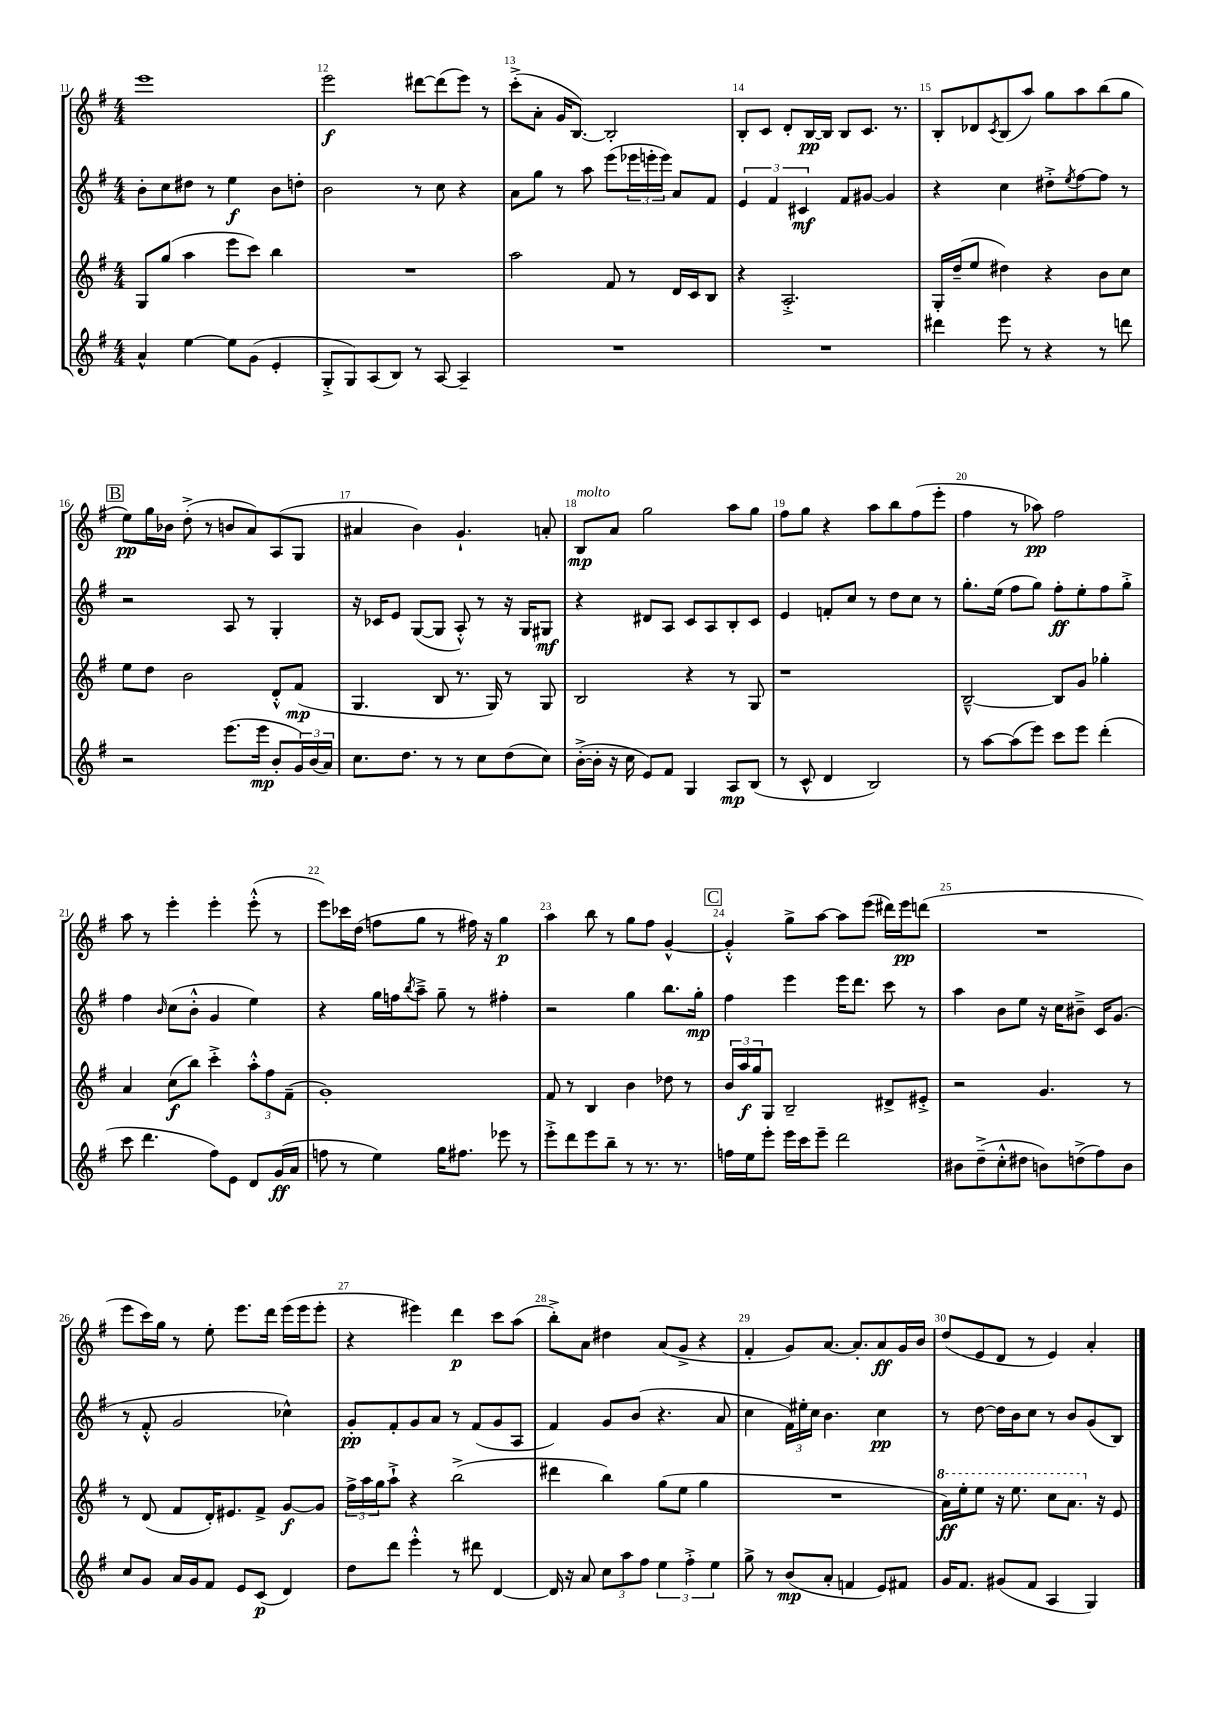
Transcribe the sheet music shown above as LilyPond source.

<<
\new StaffGroup <<
\new Staff = "s0" {
    \clef treble \key g \major \numericTimeSignature \time 4/4
    e'''1 |
    e'''2\f dis'''8~ dis'''8( e'''8) r8 |
    c'''8-.->( a'8-. g'16 b8.~) b2-. |
    b8-. c'8 d'8-. b16~\pp b16 b8 c'8. r8. |
    b8-. des'8 \acciaccatura { c'8 } b8( a''8) g''8 a''8 b''8( g''8 |
    \mark \markup { \box "B" } e''8\pp) g''16 bes'16 d''8-.->( r8 b'8 a'8) a8( g8 |
    ais'4 b'4) g'4.-! a'8-. |
    b8\mp^\markup { \italic "molto" } a'8 g''2 a''8 g''8 |
    fis''8 g''8 r4 a''8 b''8 fis''8( e'''8-. |
    fis''4 r8 aes''8\pp) fis''2 |
    a''8 r8 e'''4-. e'''4-. e'''8-.-^( r8 |
    e'''8) ces'''16 d''16( f''8 g''8 r8 fis''16) r16 g''4\p |
    a''4 b''8 r8 g''8 fis''8 g'4~-^ |
    \mark \markup { \box "C" } g'4-.-^ g''8-> a''8~ a''8 e'''8( dis'''16) e'''16\pp d'''8( |
    R1 |
    e'''8 c'''16) g''16 r8 e''8-. e'''8. d'''16 e'''16( e'''16 e'''8-. |
    r4 eis'''4) d'''4\p c'''8 a''8( |
    b''8-.->) a'8 dis''4 a'8( g'8-> r4 |
    fis'4-. g'8) a'8.~ a'8.-. a'8\ff g'16 b'16 |
    d''8( e'8 d'8 r8 e'4) a'4-. \bar "|." |
}
\new Staff = "s1" {
    \clef treble \key g \major \numericTimeSignature \time 4/4
    b'8-. c''8 dis''8 r8 e''4\f b'8 d''8-. |
    b'2 r8 c''8 r4 |
    a'8 g''8 r8 a''8 e'''8( \tuplet 3/2 { ees'''16 e'''16-. e'''16) } a'8 fis'8 |
    \tuplet 3/2 { e'4 fis'4 cis'4\mf } fis'8 gis'8~ gis'4 |
    r4 c''4 dis''8-.-> \acciaccatura { e''8 } fis''8~ fis''8 r8 |
    \mark \markup { \box "B" } r2 a8 r8 g4-. |
    r16 ces'16 e'8 g8~( g8 a8-.-^) r8 r16 g16 gis8\mf |
    r4 dis'8 a8 c'8 a8 b8-. c'8 |
    e'4 f'8-. c''8 r8 d''8 c''8 r8 |
    g''8.-. e''16( fis''8 g''8) fis''8-.\ff e''8-. fis''8 g''8-.-> |
    fis''4 \grace { b'16 } c''8( b'8-.-^ g'4 e''4) |
    r4 g''16 f''16 \acciaccatura { b''8 } a''8---> g''8-- r8 fis''4-. |
    r2 g''4 b''8. g''16-.\mp |
    \mark \markup { \box "C" } fis''4 e'''4 e'''16 d'''8. c'''8 r8 |
    a''4 b'8 e''8 r16 c''16 bis'8---> c'16 g'8.( |
    r8 fis'8-.-^ g'2 ces''4-^) |
    g'8-.\pp fis'8-. g'8 a'8 r8 fis'8( g'8 a8 |
    fis'4) g'8 b'8( r4. a'8 |
    c''4 \tuplet 3/2 { fis'16) eis''16-. c''16 } b'4. c''4\pp |
    r8 d''8~ d''16 b'16 c''8 r8 b'8 g'8( b8) \bar "|." |
}
\new Staff = "s2" {
    \clef treble \key g \major \numericTimeSignature \time 4/4
    g8 g''8( a''4 e'''8 c'''8) b''4 |
    R1 |
    a''2 fis'8 r8 d'16 c'16 b8 |
    r4 a2.-.-> |
    g16-. d''16--( e''8 dis''4) r4 b'8 c''8 |
    \mark \markup { \box "B" } e''8 d''8 b'2 d'8-.-^ fis'8\mp( |
    g4. b8 r8. g16) r8 g8 |
    b2 r4 r8 g8 |
    r1 |
    b2~---^ b8 g'8 ges''4-. |
    a'4 c''8\f( b''8) c'''4-.-> \tuplet 3/2 { a''8-.-^ fis''8 fis'8--( } |
    g'1-.) |
    fis'8 r8 b4 b'4 des''8 r8 |
    \mark \markup { \box "C" } \tuplet 3/2 { b'16 a''16\f g''16 } g8 b2-- dis'8-> eis'8-.-> |
    r2 g'4. r8 |
    r8 d'8( fis'8 d'16-.) eis'8. fis'8-> g'8~\f g'8 |
    \tuplet 3/2 { fis''16-> a''16 g''16 } a''8-!-> r4 b''2->( |
    dis'''4 b''4) g''8( e''8 g''4 |
    R1 |
    \ottava #1 a''16\ff) e'''16-. e'''8 r16 e'''8. c'''8 a''8. \ottava #0 r16 e'8 \bar "|." |
}
\new Staff = "s3" {
    \clef treble \key g \major \numericTimeSignature \time 4/4
    a'4-^ e''4~ e''8 g'8( e'4-. |
    g8-.-> g8) a8( b8) r8 a8~ a4-- |
    R1 |
    R1 |
    dis'''4 e'''8 r8 r4 r8 d'''8 |
    \mark \markup { \box "B" } r2 e'''8.( e'''16\mp b'8-. \tuplet 3/2 { g'16) b'16( a'16) } |
    c''8. d''8. r8 r8 c''8 d''8( c''8) |
    b'16~-.->( b'16-. r16 c''16 e'8) fis'8 g4 a8\mp b8( |
    r8 c'8-^ d'4 b2) |
    r8 a''8~ a''8( e'''8) c'''8 e'''8 d'''4-.( |
    c'''8 d'''4. fis''8) e'8 d'8 g'16\ff( a'16 |
    f''8 r8 e''4) g''16 fis''8. ees'''8 r8 |
    e'''8-.-> d'''8 e'''8 b''8-- r8 r8. r8. |
    \mark \markup { \box "C" } f''16 e''16 e'''8-. e'''16 c'''16 e'''8-- d'''2 |
    bis'8 d''8--->( c''8-.-^ dis''8 b'8) d''8->( fis''8) b'8 |
    c''8 g'8 a'16 g'16 fis'8 e'8 c'8\p( d'4) |
    d''8 d'''8 e'''4-.-^ r8 dis'''8 d'4~ |
    d'16 r16 a'8 \tuplet 3/2 { c''8 a''8 fis''8 } \tuplet 3/2 { e''4 fis''4-.-> e''4 } |
    g''8-> r8 b'8\mp( a'8-. f'4 e'8) fis'8 |
    g'16 fis'8. gis'8( fis'8 a4 g4) \bar "|." |
}
>>
>>
\layout { \context { \Score currentBarNumber = #11 \override BarNumber.break-visibility = ##(#f #t #t) barNumberVisibility = #all-bar-numbers-visible } }
